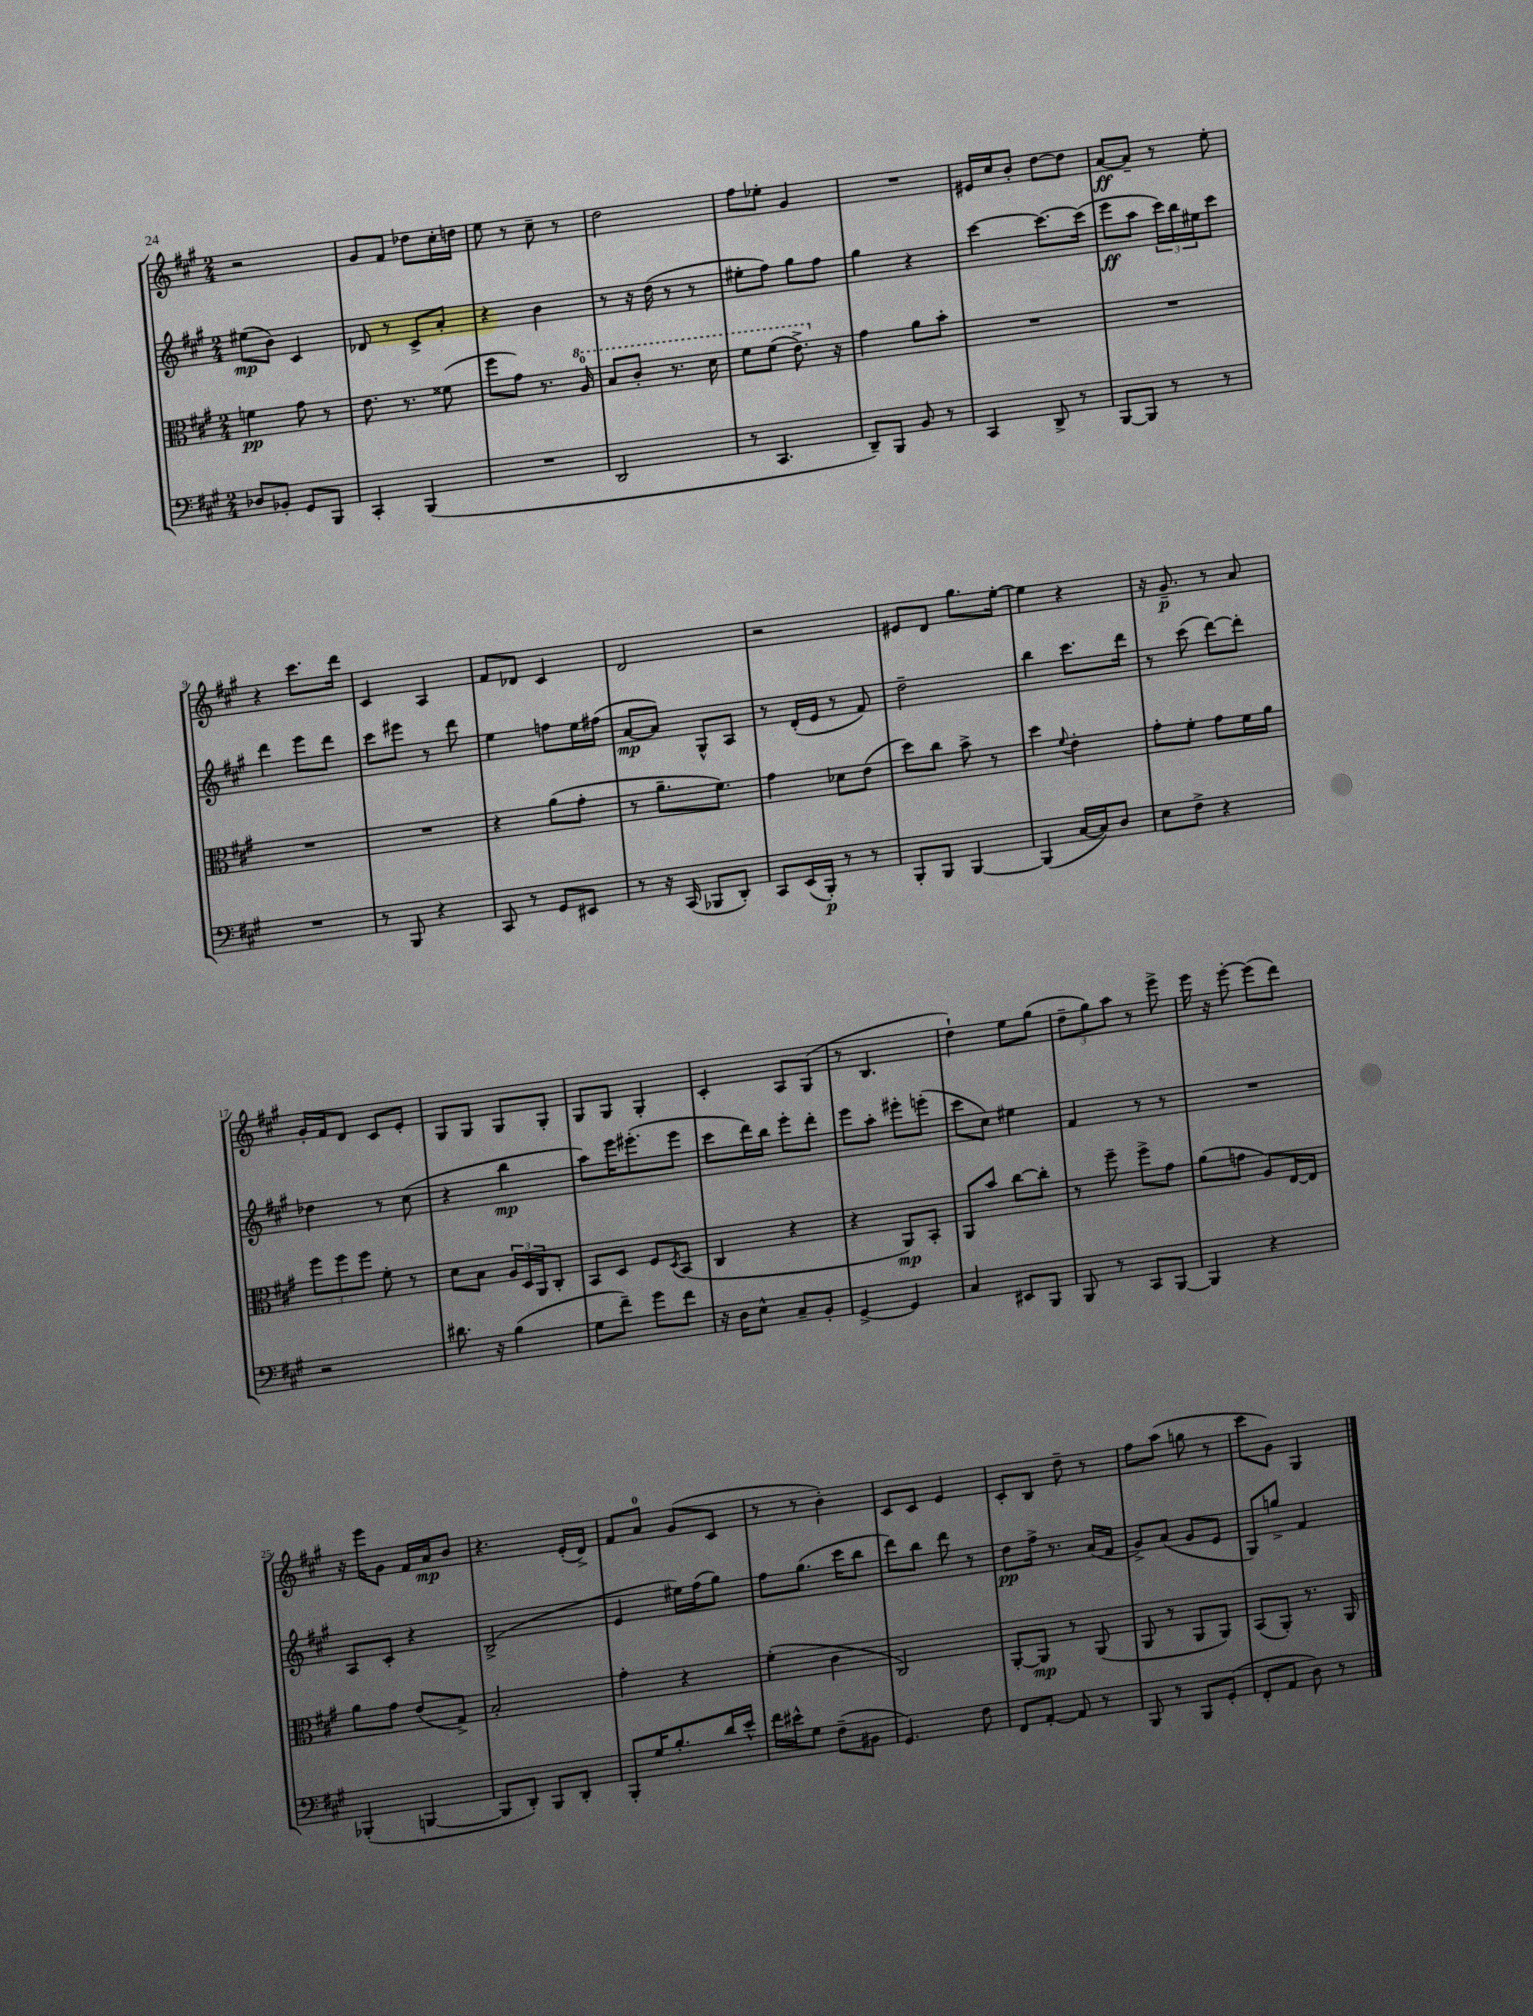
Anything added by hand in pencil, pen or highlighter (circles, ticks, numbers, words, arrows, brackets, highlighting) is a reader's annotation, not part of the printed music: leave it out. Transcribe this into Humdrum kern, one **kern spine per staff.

**kern	**kern	**kern	**kern
*staff4	*staff3	*staff2	*staff1
*clefF4	*clefC3	*clefG2	*clefG2
*k[f#c#g#]	*k[f#c#g#]	*k[f#c#g#]	*k[f#c#g#]
*M2/4	*M2/4	*M2/4	*M2/4
8D-	4f	(8ee#	2r
8BB-'	.	8b)	.
8GG#	8g#	4c#	.
8BBB	8r	.	.
=	=	=	=
4CC#'	8.e	8d-	8g#
.	.	8r	8f#
.	8.r	.	.
(4BBB	.	8c#^	8dd-
.	(8f##	8a'	16cc#'
.	.	.	16dd
=	=	=	=
2r	8ff#	4r	8ee
.	8g#)	.	8r
.	8.r	4b	8cc#~
.	.	.	8r
.	16a	.	.
=	=	=	=
2DD	8b	8r	2dd
.	8cc#'	16r	.
.	.	(16dd	.
.	8.r	8r	.
.	.	8r	.
.	16dd	.	.
=	=	=	=
8r	8ff#	8ee#'	8ff#
4.CC#	(8ff#	8ff#)	8ee-'
.	8.ee^)	8gg#	4g#
.	.	8ff#	.
.	16r	.	.
=	=	=	=
8DD~)	4g#	4gg#	2r
8BBB	.	.	.
8BB	8a	4r	.
8r	8b'	.	.
=	=	=	=
4CC#	2r	[4ccc#	16e#
.	.	.	16cc#
.	.	.	8b'
8DD^	.	8.ccc#_	[8dd
8r	.	.	8dd]
.	.	(16ccc#]	.
=	=	=	=
[8BBB	2r	8eee	[8a
8BBB]	.	8aa	8a~]
8r	.	24ccc#)	8r
.	.	24bb	.
.	.	24ee#	.
8r	.	8ccc#	8ee'
=	=	=	=
2r	2r	4ddd	4r
.	.	8eee	8.ccc#
.	.	8ddd	.
.	.	.	16ddd
=	=	=	=
8r	2r	8ccc#	4c#
8BBB	.	8eee#	.
4r	.	8r	4A
.	.	8ddd	.
=	=	=	=
8CC#	4r	4ee	8f#
8r	.	.	8d-
8GG#	(8a	8ff	4c#
8EE#	8g#'	16ee	.
.	.	(16ff#	.
=	=	=	=
8r	8r	[8a	2d
16r	8.a~	8a])	.
(16CC#	.	.	.
8BBB-	.	8G#^^	.
.	8.f#)	.	.
8DD')	.	8A	.
=	=	=	=
8CC#	4g#	8r	2r
(16EE	.	(16d'	.
16BBB')	.	16e	.
8r	8d-	8r	.
8r	(8e	8f#)	.
=	=	=	=
8BBB'	8dd)	2dd~	8e#
8BBB	8cc#	.	8d
[4BBB	8b^	.	8.gg#
.	8r	.	.
.	.	.	[16ee'
=	=	=	=
(4BBB]	4dd	4bb	4ee]
.	8qqf#	.	.
[16C#	4e'	8.ccc#	4r
16C#])	.	.	.
8D	.	.	.
.	.	16ddd	.
=	=	=	=
8E	8g#'	8r	16r
.	.	.	8.g#~
8F#^	8f#'	(8ccc#	.
4r	8g#	[8ddd)	8r
.	16f#	8ddd']	8a
.	16a	.	.
=	=	=	=
2r	12ff#	4dd-	16g#'
.	.	.	16f#
.	12ff#	.	.
.	.	.	8d
.	12ff#	.	.
.	8f#'	8r	8c#
.	8r	(8cc#	8e'
=	=	=	=
8.d#	8d	4r	8G#
.	8B	.	8G#
16r	.	.	.
(4B	24A	4bb	8G#
.	24D	.	.
.	24AA	.	.
.	8C#'	.	8G#'
=	=	=	=
8G#	8BB	8aa)	8G#
8f#~)	8D	16eee	8G#
.	.	(8.eee#'	.
8g#	8F#	.	4G#'
.	8qD	.	.
8f#	(8BB	8eee#	.
=	=	=	=
16r	4C#	8ccc#	4c#'
16D	.	.	.
8E^^	.	16ddd)	.
.	.	16bb	.
8C#~	4r	8eee'	8A
8BB'	.	8ddd'	(8G#
=	=	=	=
[4GG#^	4r	8eee	8r
.	.	8aa'	4.B
4GG#]	8AA)	8eee#'	.
.	8BB'	(8eee'	.
=	=	=	=
4C#	8AA	8ccc#	4dd`)
.	8b	8cc#)	.
8EE#	[8cc#	4ee#	8ee
8BBB	8cc#']	.	(8gg#
=	=	=	=
8BBB	8r	4f#	12dd~
.	.	.	12gg#)
8r	8ff#~	.	.
.	.	.	12aa
8CC#	8ff#^	8r	8r
[8BBB	8g#	8r	8eee^
=	=	=	=
4BBB]	(8a	2r	16eee
.	.	.	16r
.	8g	.	[8eee'
4r	8A)	.	(8eee]
.	[16E	.	8ddd)
.	16E]	.	.
=	=	=	=
(4BBB-'	8a	8A	16r
.	.	.	16eee
.	8g#	8c#'	8g#
[4BBB	(8e	4r	16f#
.	.	.	16a
.	8G#^)	.	8b
=	=	=	=
8BBB]	2B'	(2B^	4.r
8DD')	.	.	.
8BBB	.	.	.
8DD'	.	.	(16e'
.	.	.	16d^)
=	=	=	=
8BBB'	4g#'	4e	8f#
16G#	.	.	8a
8.B'	.	.	.
.	4r	16ee#)	(8g#
.	.	(16ff#	.
16d	.	8gg#)	8c#
16e^^	.	.	.
=	=	=	=
16f#	(4f#'	8ff#	8r
16e#^^	.	.	.
8G#	.	(8.gg#	8r
(8F#~	4c#	.	4b')
.	.	16ccc#	.
8BB#	.	8bb	.
=	=	=	=
4.GG#)	2C#)	8ddd)	8c#
.	.	8bb	8c#
.	.	8ddd	4e
8F#	.	8r	.
=	=	=	=
8FF#	[8AA'	8dd	8c#'
[8AA'	8AA]	16ff#^	8B
.	.	8.r	.
8AA]	8r	.	8dd~
8r	(8AA	(16a	8r
.	.	16f#	.
=	=	=	=
8BBB	8AA	8g#^)	8ff#
8r	8r	(8a	(8aa
8BBB	8AA	8g#	8gg
(8GG#'	8AA)	8e	8r
=	=	=	=
8FF#'	(8BB	8G#)	8ccc#
8AA	8AA')	8gg^	8g#)
8D)	8.r	4f#	4G#
8r	.	.	.
.	16AA	.	.
==	==	==	==
*-	*-	*-	*-
